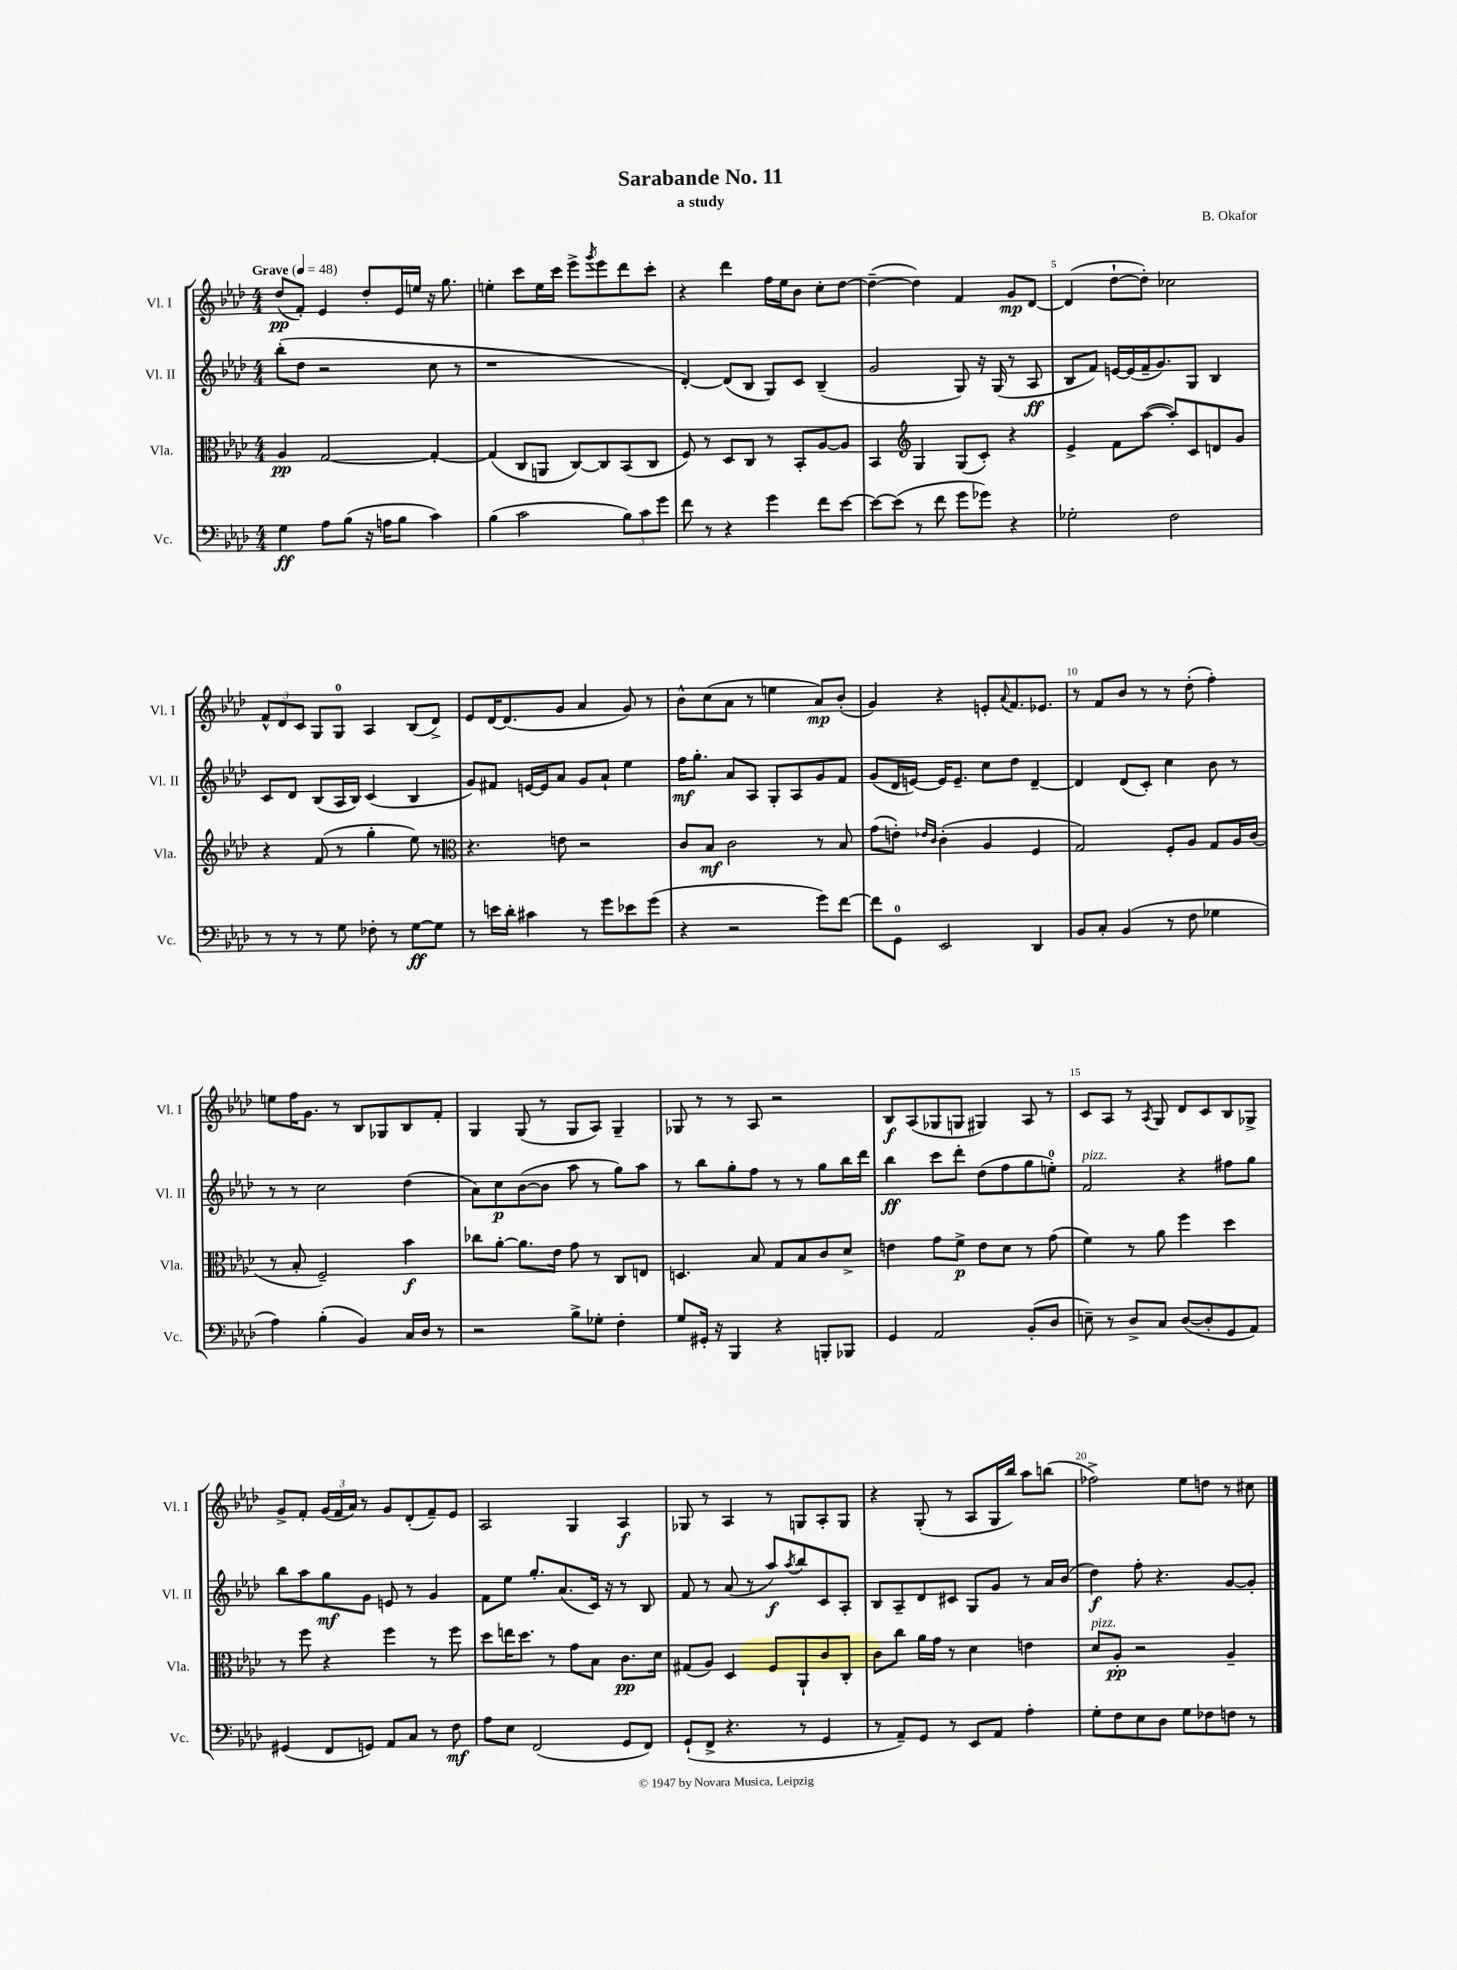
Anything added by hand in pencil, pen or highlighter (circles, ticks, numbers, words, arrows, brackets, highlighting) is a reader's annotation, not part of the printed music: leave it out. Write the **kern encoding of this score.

**kern	**kern	**kern	**kern
*staff4	*staff3	*staff2	*staff1
*clefF4	*clefC3	*clefG2	*clefG2
*k[b-e-a-d-]	*k[b-e-a-d-]	*k[b-e-a-d-]	*k[b-e-a-d-]
*M4/4	*M4/4	*M4/4	*M4/4
*MM48	*MM48	*MM48	*MM48
4G	4A-	(8bb-'	(8dd-
.	.	8dd-	8f')
8A-	[2G	2r	4e-
(8B-	.	.	.
16r	.	.	8dd-'
16A	.	.	.
8B-	.	.	16e-
.	.	.	16ee
4c)	4G'_	8cc	16r
.	.	.	8.gg
.	.	8r	.
=	=	=	=
(4B-	(4G]	1r	4ee'
2c	8C	.	8ccc
.	8AA	.	16ee
.	.	.	16ccc
.	[8C)	.	8eee-^
.	.	.	8qggg
.	8C]	.	8eee-
12B-)	(8BB-	.	8ddd-
12c	.	.	.
.	8C	.	8ccc'
12g	.	.	.
=	=	=	=
8f	8F)	[4d-')	4r
8r	8r	.	.
4r	8D-	(8d-]	4ddd-
.	8C	8B-	.
4g	8r	8G)	16ff
.	.	.	16ee-
.	8BB-'	8c	8b-
8f	[8A-	(4B-~	8cc'
[8e-	8A-]	.	[8dd-
=	=	=	=
8e-_	4BB-	2g	(4dd-~_
(8e-]	.	.	.
*	*clefG2	*	*
8r	4G	.	4dd-])
8f	.	.	.
8g	(8G	8G)	4f
8g-)	8c')	16r	.
.	.	(16G	.
4r	4r	8r	8g
.	.	8A-	[8d-
=	=	=	=
2G-'	4e-^	8B-	(4d-]
.	.	8f)	.
.	8f	[16e	[8dd-`
.	.	(16e]	.
.	([8aa-	16f~	8dd-'])
.	.	8.g)	.
2F	8aa-'])	.	2cc-
.	8c	8G	.
.	8d	4B-	.
.	8g	.	.
=	=	=	=
8r	4r	8c	12f^^
.	.	.	12d-
8r	.	8d-	.
.	.	.	12c
8r	(8f	(8B-	8G
8G	8r	16A-	8G
.	.	16B-)	.
8F-'	4gg'	(4c	4A-
8r	.	.	.
[8G	8ee-)	4B-	(8B-
8G]	8r	.	8d-^)
=	=	=	=
*	*clefC3	*	*
8r	4.r	8g)	8e-
16e	.	8f#	[16d-
16d-'	.	.	(8.d-]
4c#	.	[16e	.
.	.	16e]	.
.	8e	8a-	8g
8r	2r	8g	4a-
8g	.	8a-`	.
8e-	.	4ee-	8g)
(8g	.	.	8r
=	=	=	=
4r	8c	16ff	8b-^^
.	.	8.gg'	.
.	8B-	.	(8cc
2r	2c	8a-	8a-
.	.	8A-	8r
.	.	8G'	4ee
.	.	8A-	.
8g)	8r	8g	8a-)
[8f	8B-	8f	(8b-'
=	=	=	=
8f]	(8g	(8g	4g)
8GG	8e')	16d-	.
.	.	[16e)	.
.	16qqe-	.	.
.	16qqc	.	.
2EE-	(4c'	16e]	4r
.	.	8.e~	.
.	4A-	8cc	8e'
.	.	.	8qqa-
.	.	8dd-	8.f
4DD-	4F	[4d-~	.
.	.	.	8.e-
=	=	=	=
8BB-	2G)	4d-]	8r
8C'	.	.	8f
(4BB-	.	(8d-	8b-
.	.	8c')	8r
8r	8F'	4cc	8r
8F	8A-	.	(8dd-'
4G-	8G	8b-	4ff')
.	16A-	8r	.
.	(16c	.	.
=	=	=	=
4A-)	8r	8r	8ee
.	8B-'	8r	16ff
.	.	.	8.g
(4B-'	2F~)	2cc	.
.	.	.	8r
4BB-)	.	.	8B-
.	.	.	8G-
16C	4b-	(4dd-	8B-
16D-	.	.	.
8r	.	.	8f'
=	=	=	=
2r	8cc-	8a-)	4G
.	[8a-'	8cc	.
.	8.a-]	([8b-	(8G
.	.	8b-]	8r
.	16e-	.	.
8B-^	8g	8aa-	8G
8G-'	8r	8r	8A-)
4F'	8C	8gg)	4G~
.	8E	8aa-	.
=	=	=	=
8G	4.D	8r	8G-
16GG#'	.	8bb-	8r
16r	.	.	.
4BBB-	.	8gg'	8r
.	8B-	8ff	8A-
4r	8G	8r	2r
.	8B-	8r	.
8BBB'	8c	8gg	.
8BBB-	8d-^	16bb-	.
.	.	16ddd-	.
=	=	=	=
4GG	4e	4bb-	8B-
.	.	.	(8A-
2AA-	8g	8ccc	8G-
.	8f^	8ddd-'	8G
.	8e	(8dd-	4G#)
.	8d-	8ff	.
(8BB-'	8r	8gg	8A-
8D-	(8g	8ee')	8r
=	=	=	=
8E~)	4f)	2f	8c
8r	.	.	8A-
8D-^	8r	.	8r
.	.	.	8qA-
8C	8a-	.	8G
([8D-	4ff	4r	8d-
8D-']	.	.	8c
8GG	4dd-	8ff#	8B-
8AA-)	.	8gg	8G-^
=	=	=	=
(4GG#	8r	8bb-	8g^
.	8ff	8aa-	8f'
8FF	4r	8gg	(24g
.	.	.	24f
.	.	.	24a-)
8GG)	.	8g	8r
8AA-	4ff	8e	8g
8C	.	8r	(8d-'
8r	8r	4g	8f~)
8F	8ff	.	8e-
=	=	=	=
8A-	8dd-	8f	2A-
8E-	16ee	8ee-	.
.	8.dd-	.	.
(2FF	.	8.gg'	.
.	8r	.	.
.	.	(8.a-	.
.	8g	.	4G
.	8B-	16c)	.
.	.	16r	.
8GG	8.c	8r	4A-
8FF)	.	8B-	.
.	16d-	.	.
=	=	=	=
(8GG`	(8G#	8f	8G-
8FF^	8A-)	8r	8r
4.r	4D-	(8a-	4A-
.	.	8r	.
.	8F	8aa-)	8r
.	.	8qaa-	.
8r	8AA-`	8bb-	8G
4GG	8c	8c	8A-'
.	8C'	8A-'	8G
=	=	=	=
8r	8c	8B-	4r
8AA-~)	8cc	8A-~	.
8GG	16a-	8d-	(8G'
.	16g	.	.
8r	8r	8c#	8r
8EE-	4d-	8G	8A-
8AA-	.	8g	16G
.	.	.	16bb-)
4A-'	4e	8r	8aa-
.	.	16a-	(8bb
.	.	(16b-	.
=	=	=	=
8G'	8d-	4dd-)	2ff-^)
8F	8A-'	.	.
8E-	2r	8ff'	.
8D-	.	4.r	.
8G	.	.	8ee-
8F-	.	.	8dd
8F	4A-~	[8g	8r
8r	.	8g']	8cc#
==	==	==	==
*-	*-	*-	*-
